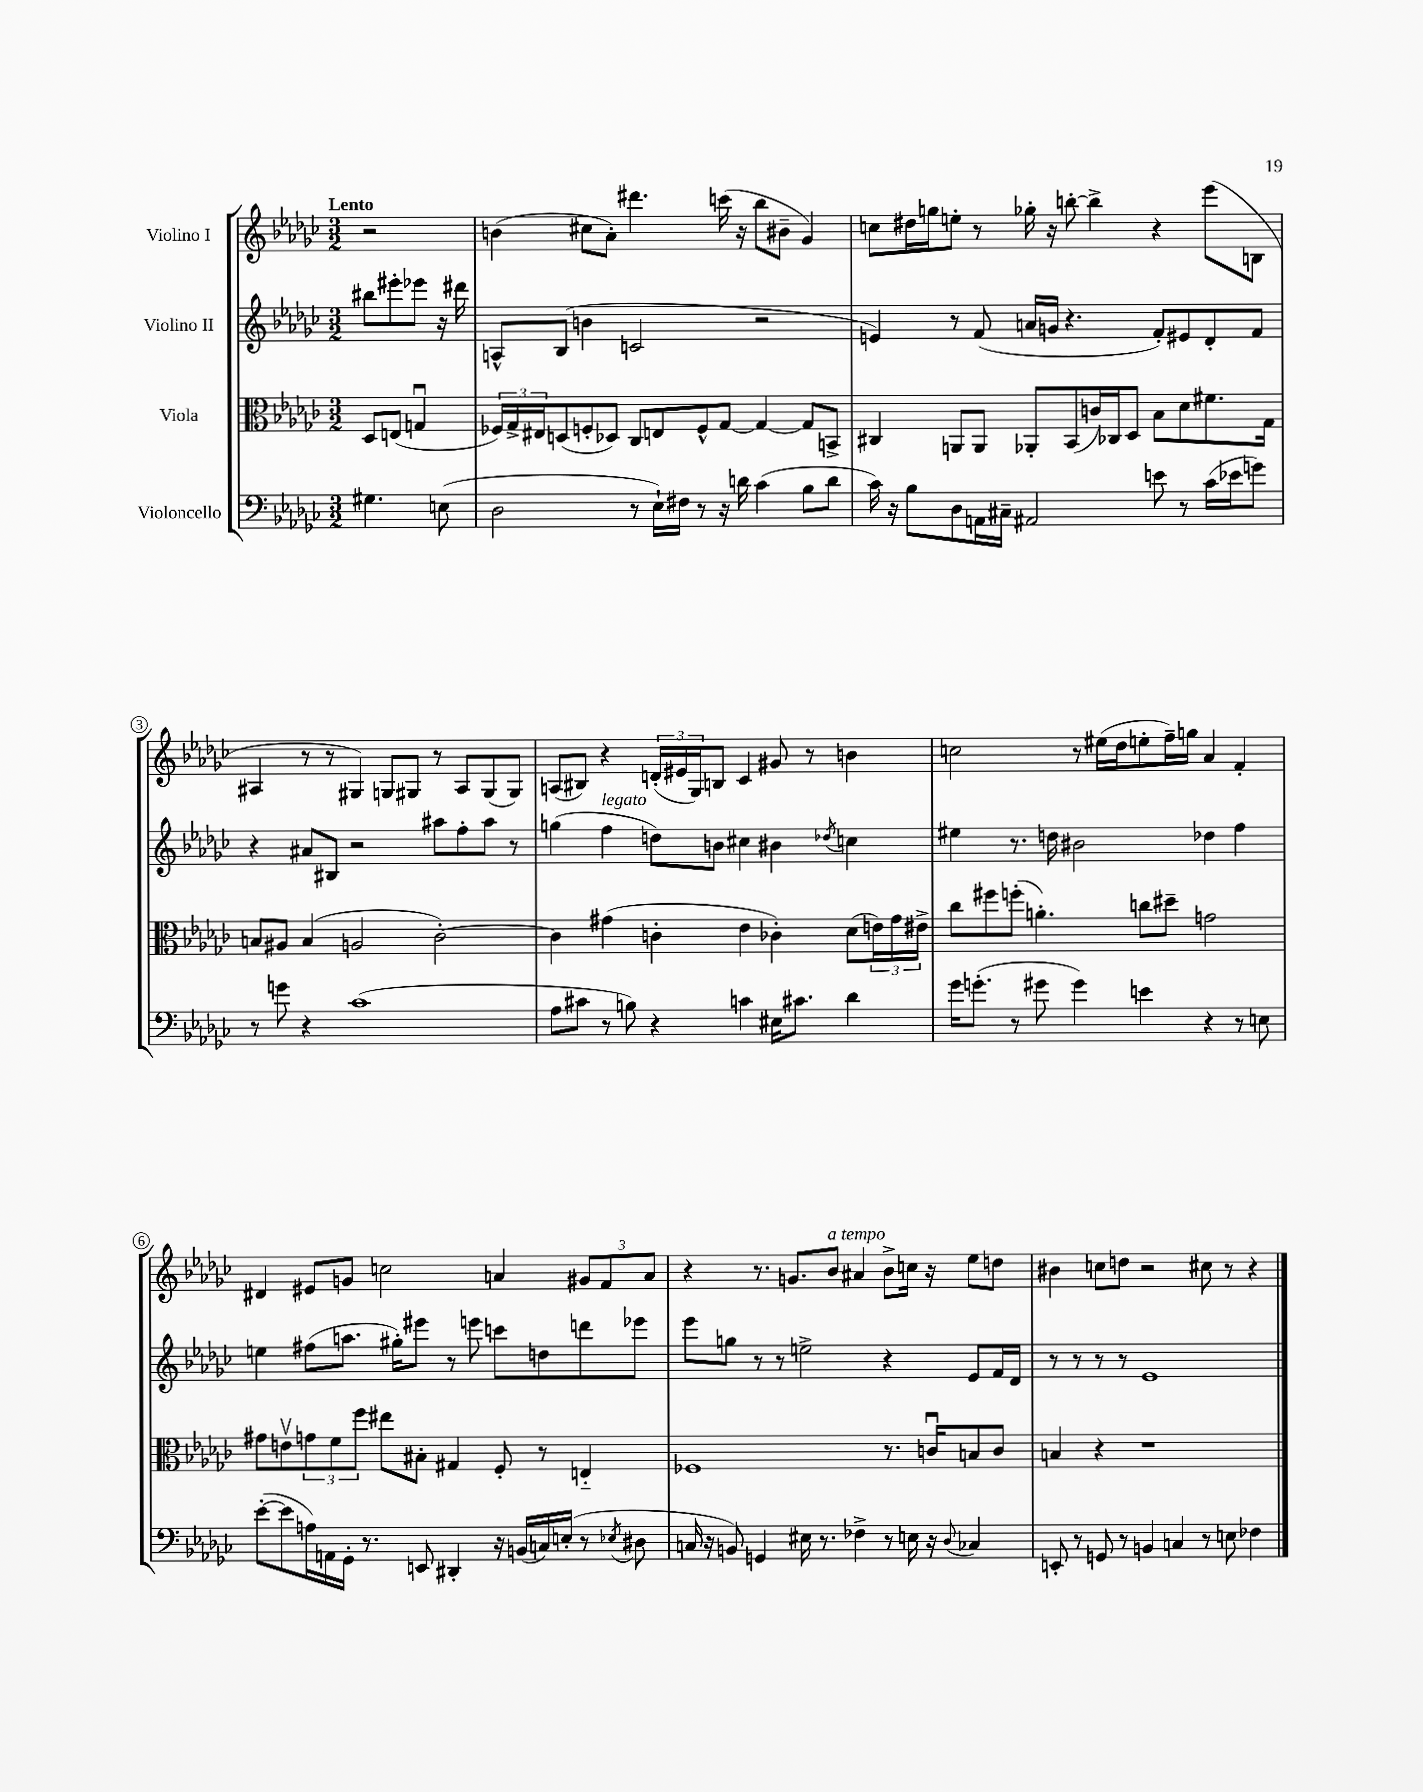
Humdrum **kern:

**kern	**kern	**kern	**kern
*staff4	*staff3	*staff2	*staff1
*clefF4	*clefC3	*clefG2	*clefG2
*k[b-e-a-d-g-c-]	*k[b-e-a-d-g-c-]	*k[b-e-a-d-g-c-]	*k[b-e-a-d-g-c-]
*M3/2	*M3/2	*M3/2	*M3/2
4.G#	8D-	8bb#	2r
.	(8E	8eee#'	.
.	4Gu	8eee-	.
(8E	.	16r	.
.	.	16ddd#	.
=	=	=	=
2D-	24F-)	8A^^	(4b
.	24G-^	.	.
.	24E#	.	.
.	(8D	(8B-	.
.	8F'	4b	8cc#
.	8D-)	.	8a-')
8r	8C-	2c	4.ddd#
16E-`)	8E	.	.
16F#	.	.	.
8r	8F^^	.	.
16r	[8G-	.	(16ccc
16d	.	.	16r
(4c-	4G-_	2r	8bb-
.	.	.	8b#~
8B-	8G-]	.	4g-)
8d	8BB^	.	.
=	=	=	=
16c-)	4C#	4e)	8cc
16r	.	.	.
8B-	.	.	16dd#
.	.	.	16gg
8D-	8AA	8r	8ee'
16AA	8AA	(8f	8r
16C#~	.	.	.
2AA#	8AA-'	16a	16gg-'
.	.	16g	16r
.	(8BB-	4.r	[8bb'
.	16c)	.	4bb^]
.	16C-	.	.
.	8D-	.	.
8e	8B-	8f')	4r
8r	8d-	8e#	.
(16c-	8.f#	8d-'	(8eee-
16e-	.	.	.
8g)	.	8f	8B
.	16G-	.	.
=	=	=	=
8r	8B	4r	4A#
8g	8A#	.	.
4r	(4B	8a#	8r
.	.	8B#	8r
(1c-	2A	2r	4G#)
.	.	.	8G
.	.	.	8G#
.	[2c-')	8aa#	8r
.	.	8ff'	8A#
.	.	8aa#	(8G#
.	.	8r	8G#)
=	=	=	=
8A-	4c-]	(4gg	(8A
8c#	.	.	8B#)
8r	(4g#	4ff	4r
8B)	.	.	.
4r	4c'	8dd)	(24d'
.	.	.	24e#
.	.	.	24G-)
.	.	8b	8B
4c	4e-	4cc#	4c-
16E#	4c-')	4b#	8g#
8.c#	.	.	.
.	.	.	8r
.	.	8qdd-	.
4d-	(8d-	4cc	4b
.	24e)	.	.
.	24g#	.	.
.	24e#^	.	.
=	=	=	=
16g-	8cc-	4ee#	2cc
(8.g'	.	.	.
.	8ff#	.	.
8r	(8ff'	8.r	.
8g#	4.a')	.	.
.	.	16dd	.
4g#)	.	2b#	8r
.	.	.	(16ee#
.	.	.	16dd-
4e	8cc	.	8ee'
.	8dd#~	.	16ff~)
.	.	.	16gg
4r	2g	4dd-	4a-
8r	.	4ff	4f'
8E	.	.	.
=	=	=	=
([8e-'	8g#	4ee	4d#
8e-]	8ev	.	.
16A)	12g	(8ff#	8e#
16AA	.	.	.
.	12f	.	.
16GG-'	.	8.aa	8g
.	12ff	.	.
8.r	.	.	.
.	8ee#	.	2cc
.	.	16gg#')	.
8EE	8B#'	8eee#	.
4DD#'	4G#	8r	.
.	.	8eee	.
16r	8F'	8ccc	4a
(16BB	.	.	.
16C)	8r	8dd	.
(16E'	.	.	.
8r	4E'~	8ddd	12g#
.	.	.	12f
8qE-	.	.	.
8D#	.	8eee-	.
.	.	.	12a
=	=	=	=
16C	1F-	8eee-	4r
16r	.	.	.
8BB)	.	8gg	.
4GG	.	8r	8.r
.	.	8r	.
.	.	.	8.g
16E#	.	2ee^	.
8.r	.	.	.
.	.	.	8b-
4F-^	.	.	4a#
8r	8.r	4r	8b-^
16E	.	.	16cc
16r	16cu	.	16r
8qqD-	.	.	.
4C-	8B	8e-	8ee-
.	8c	16f	8dd
.	.	16d-	.
=	=	=	=
8EE'	4B	8r	4b#
8r	.	8r	.
8GG	4r	8r	8cc
8r	.	8r	8dd
4BB	1r	1e-	2r
4C	.	.	.
8r	.	.	8cc#
8E	.	.	8r
4F-	.	.	4r
==	==	==	==
*-	*-	*-	*-
